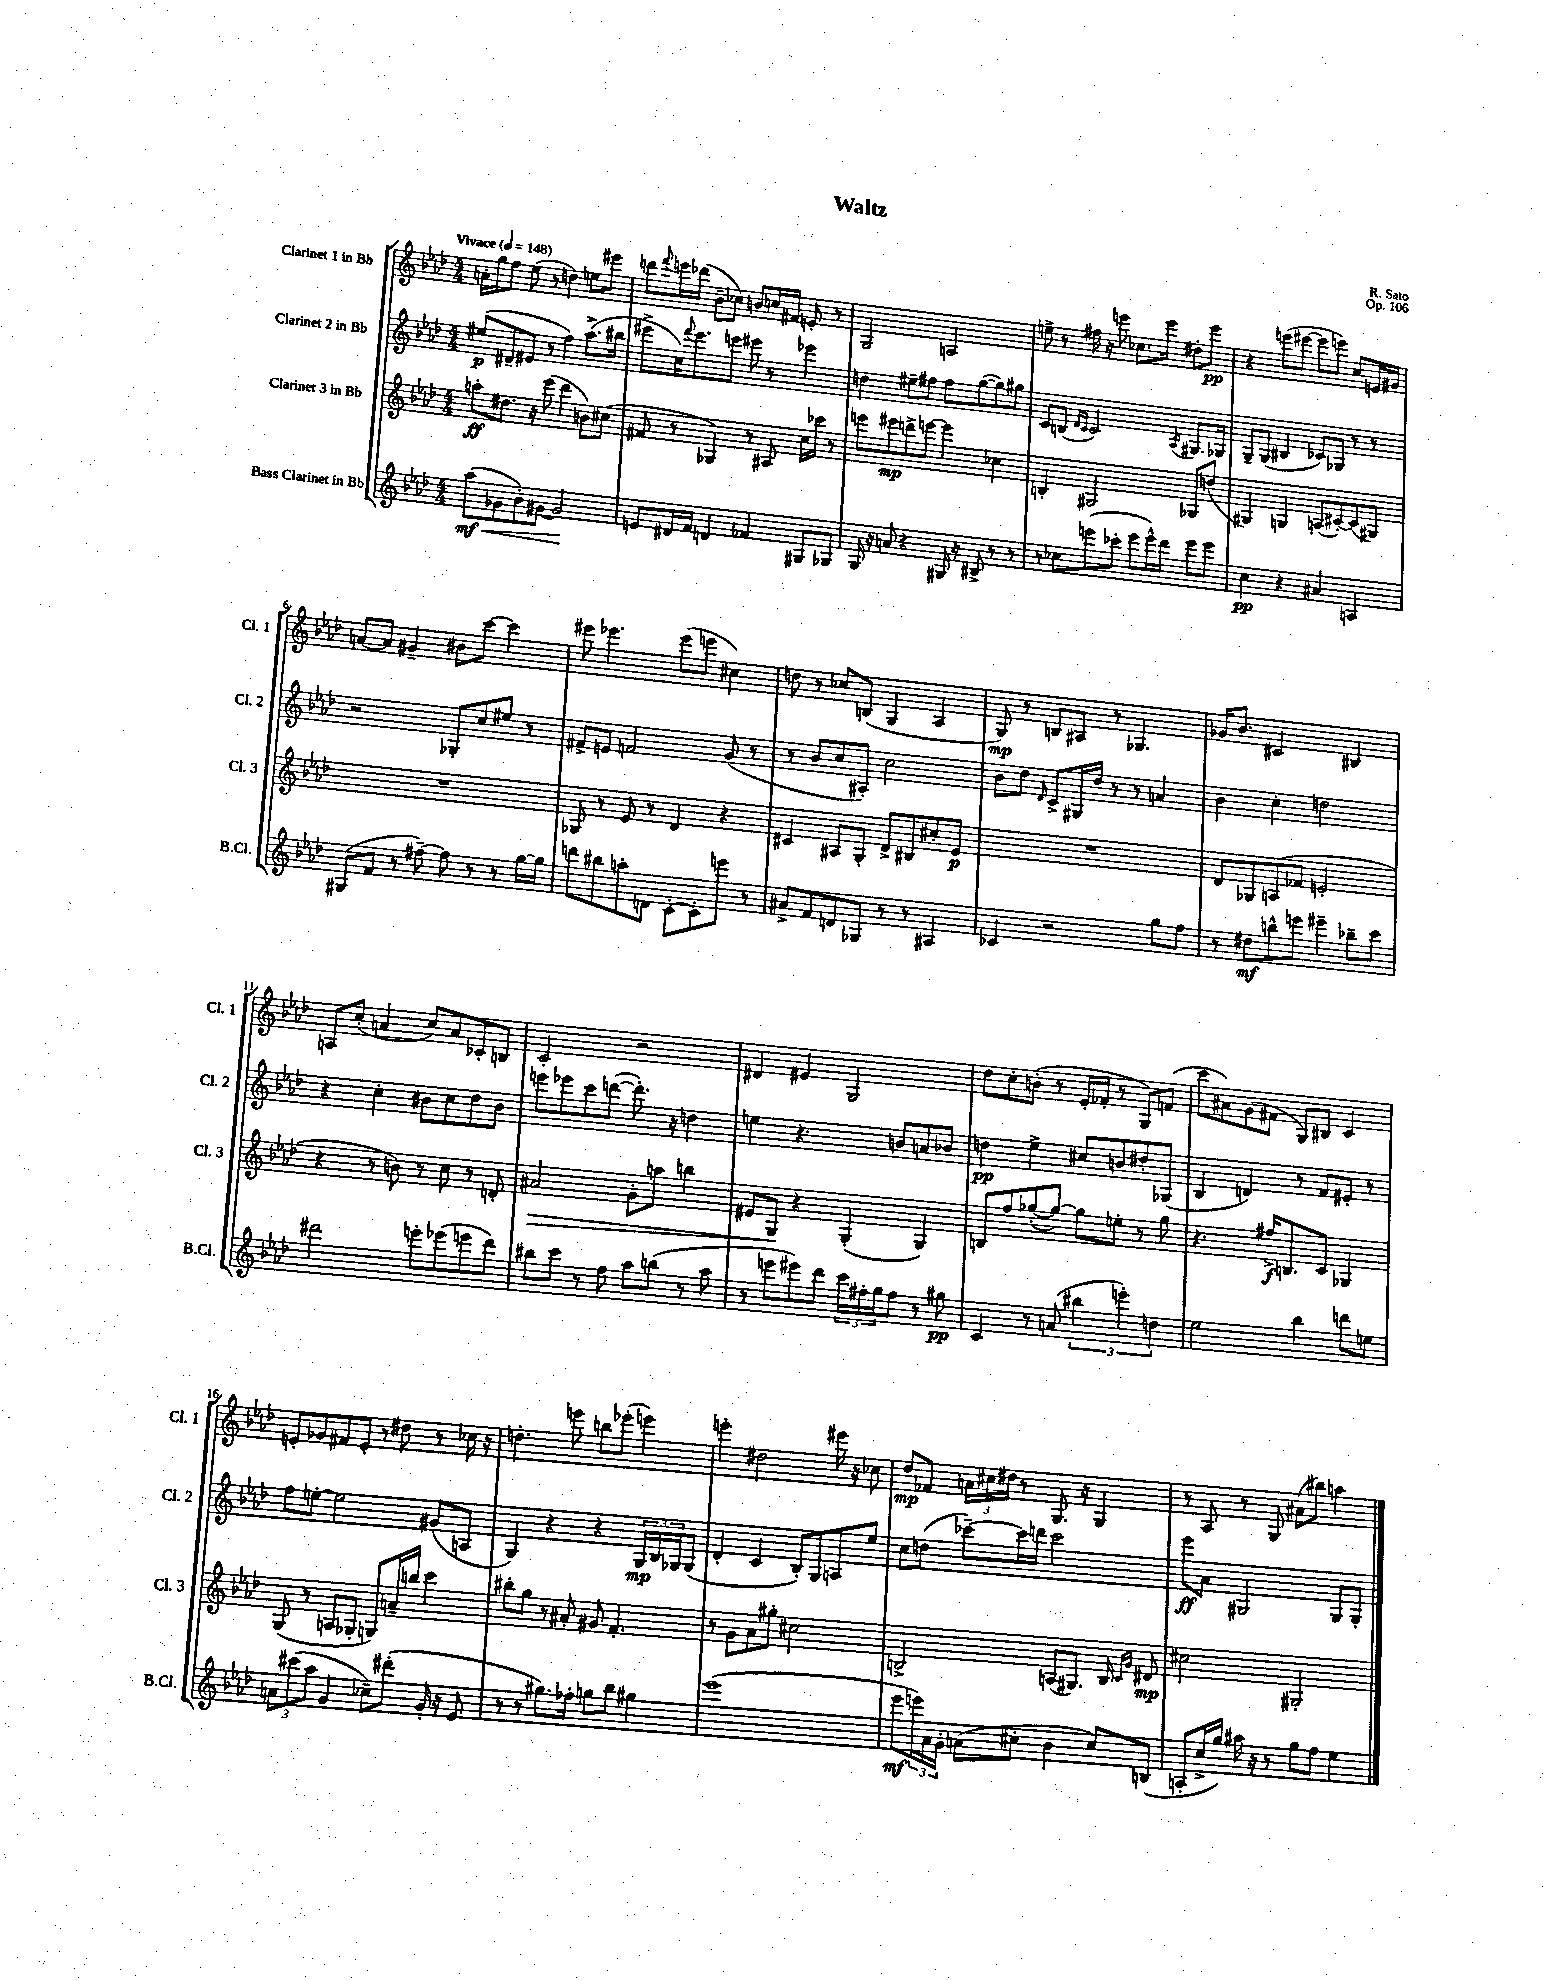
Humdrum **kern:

**kern	**kern	**kern	**kern
*staff4	*staff3	*staff2	*staff1
*clefG2	*clefG2	*clefG2	*clefG2
*k[b-e-a-d-]	*k[b-e-a-d-]	*k[b-e-a-d-]	*k[b-e-a-d-]
*M4/4	*M4/4	*M4/4	*M4/4
*MM148	*MM148	*MM148	*MM148
(8aa-	8aa'	(8ee#	16a'
.	.	.	16gg
8g-	8.dd#	8d#~	8ff
8b-')	.	8e#	(8ee-
.	16r	.	.
[8g#	(8eee-	8r	8r
2g#]	4ddd-	4ff)	4dd)
.	8b)	(8.aa-^	8ee
.	(8cc#	.	8eee#
.	.	16bb#	.
=	=	=	=
8e	8f#	8eee#^	8ddd
.	.	.	8qqfff
16d#	8r	16cc)	16eee
.	.	8qqfff	.
16f	.	8.eee#	(16ddd-
4d	4G-)	.	8b-~
.	.	8eee	8cc-)
4f-	8r	8eee#	8b
.	8A#	8r	16cc
.	.	.	16f#
8G#	16cc	4eee-	8e'
.	16ccc-	.	.
8G-	8r	.	8r
=	=	=	=
16G	8eee	4dd	2G
16r	.	.	.
8a	8eee#	.	.
4r	8ddd^	8ee#~	.
.	[8eee	8ff#	.
16G#	4eee]	8ff#	2A
16r	.	.	.
8B#^	.	([8gg	.
8r	4cc-	8gg])	.
8r	.	8gg#	.
=	=	=	=
8r	4B'	8c	8ee^
8cc-	.	(8B	8r
.	.	16qqd-	.
.	.	16qqc	.
(8eee	2G#	2c)	16ff#
.	.	.	16r
8ccc-'	.	.	8eee
8eee	.	.	8.cc-
16eee^^)	.	.	.
16ddd-	.	.	16eee
.	.	8qA-	.
8eee	8G-	8.G#	8dd#'
8eee	(8dd	.	8eee
.	.	16G-	.
=	=	=	=
4cc	4G#)	8G~	4r
.	.	(8G	.
4r	4G	4B#	(8eee
.	.	.	[8eee#
4a#	(8A	8c-)	8eee#]
.	[8c#')	8G-	8eee)
4A	(8c#]	8r	8cc
.	8G#)	8r	16e
.	.	.	16g#
=	=	=	=
(8G#	1r	2r	[8a
8f	.	.	8a]
8r	.	.	4g#~
[8ff#~)	.	.	.
8ff#]	.	8G-'	8b#
8r	.	8cc	[8ccc
8r	.	8ee#	4ccc]
[16gg	.	8r	.
16gg]	.	.	.
=	=	=	=
8ddd	8G-	8f#^	8eee#
8bb#	8r	8e	4.eee-
8aa'	8e-	2f	.
8d	8r	.	.
[8c'	4d-	.	(8eee-
8c']	.	.	8eee
8eee	4r	(8g	4cc#)
8r	.	8r	.
=	=	=	=
8a#^	4c#	8r	8dd
8f	.	8b-	8r
8d	8A#	8cc	8cc-
8G-	8G'	8A#')	(8B
8r	8d-^	2cc	4G
8r	8B#	.	.
4A#	8cc#'	.	4A-
.	8e-	.	.
=	=	=	=
4c-	1r	8b-	8G)
.	.	8dd-	8r
.	.	16qqd-	.
2r	.	8c^	8B
.	.	16G#	8A#
.	.	16dd-	.
.	.	8r	8r
.	.	8r	4.G-
8gg	.	4a	.
8ff	.	.	.
=	=	=	=
8r	8d-	4b-	16g-
.	.	.	8.b-
8dd#	8G-	.	.
8bb^^	(8A	4cc'	2c#
8eee	8f-	.	.
4eee#~	2e'	2dd	.
8bb-~	.	.	4B#
8ccc	.	.	.
=	=	=	=
2ddd#	4r	4r	8A
.	.	.	(8cc'
.	8r	4cc'	4a
.	8b)	.	.
8eee'	8r	8b#	8cc)
(8eee-	8cc	8cc	8a
8eee	8r	8dd-	8c-'
8ddd#)	8d'	8b#	8B
=	=	=	=
8bb#	2a#	8eee	2c'
8ccc	.	8eee-	.
8r	.	8ccc	.
8ff	.	([8ddd	.
8aa-	8g'	8.ddd'])	2r
(8bb	8aa	.	.
.	.	16r	.
8r	4bb	4dd	.
8aa-	.	.	.
=	=	=	=
8r	8e#	4ee	4d#
8eee	8G	.	.
8eee#)	4r	4.r	4e#
8ddd-	.	.	.
24ccc	(4G'	.	2G
24ff#'	.	.	.
24gg	.	.	.
8ff#	.	8b	.
8r	4G)	8a	.
8gg#	.	8b-	.
=	=	=	=
4c	8B	4dd	8dd-
.	8ff	.	8cc'
8r	([8gg-'	4ee-^	(8b'
(8a	8gg-_)	.	8r
6bb#	8gg-]	8cc#	16e-'
.	.	.	16f-'
.	8ee'	8b	8r
6eee')	.	.	.
.	8r	8dd#'	8G)
6dd	.	.	.
.	8gg-	(8G-	(8f
=	=	=	=
2ee-	4.r	4B-	8ccc
.	.	.	8a#)
.	.	4d)	(8g
.	16ff#^	.	8f#
.	8.B	.	.
4bb-	.	8r	8G)
.	8c	8f	8B#
8ddd	4G-	8e#'	4c
8ee	.	8r	.
=	=	=	=
12a	(8G	8ff	8e'
(12ccc#	.	.	.
.	8r	[8ee'	8g-
12aa-	.	.	.
4g	8A	2ee]	8f#
.	8G-'	.	8e'
8cc-~)	8G)	.	8r
(8ddd#'	16a~	.	8dd#
.	16bb	.	.
16g'	4ccc	(8g#	8r
16r	.	.	.
8e-	.	8A	16cc-
.	.	.	16r
=	=	=	=
8r	8bb#'	4G)	4.dd'
8r	8gg	.	.
8.gg#)	8r	4r	.
.	8a#'	.	8eee
16ff-'	.	.	.
8gg	8g#	4r	8bb
8bb-	4.f'	.	(8eee-'
4gg#	.	24G	4eee)
.	.	24B-	.
.	.	24G-	.
.	.	(8G-	.
=	=	=	=
(1eee-	8r	4d-'	4eee'
.	8g	.	.
.	8a-	4c	2dd#
.	8gg#'	.	.
.	2cc#	8B-')	.
.	.	8G	.
.	.	8A	16eee#
.	.	.	16r
.	.	8ee-	8cc-
=	=	=	=
8eee-	2B^	8cc	8dd-
24eee)	.	(8dd	8f-
24a-	.	.	.
24g'	.	.	.
(8a	.	[8ccc-~)	24a
.	.	.	24cc#
.	.	.	24dd#
8cc#'	.	16ccc-]	8r
.	.	16ddd	.
4b-	(8A	2ccc-	8.G
.	8.G#)	.	.
.	.	.	16r
8cc#)	.	.	4G
.	16B	.	.
.	16qqc	.	.
.	16qqg	.	.
(8B	8d#	.	.
=	=	=	=
8A'	2cc#	8eee-	8r
16cc^	.	8a-	8A-
16gg)	.	.	.
16aa#	.	2G#	8r
16r	.	.	.
8r	.	.	8G
8gg	2G#'	.	(8a#
8ff	.	.	8bb#)
4ee-	.	8G#	4aa
.	.	8G#'	.
==	==	==	==
*-	*-	*-	*-
